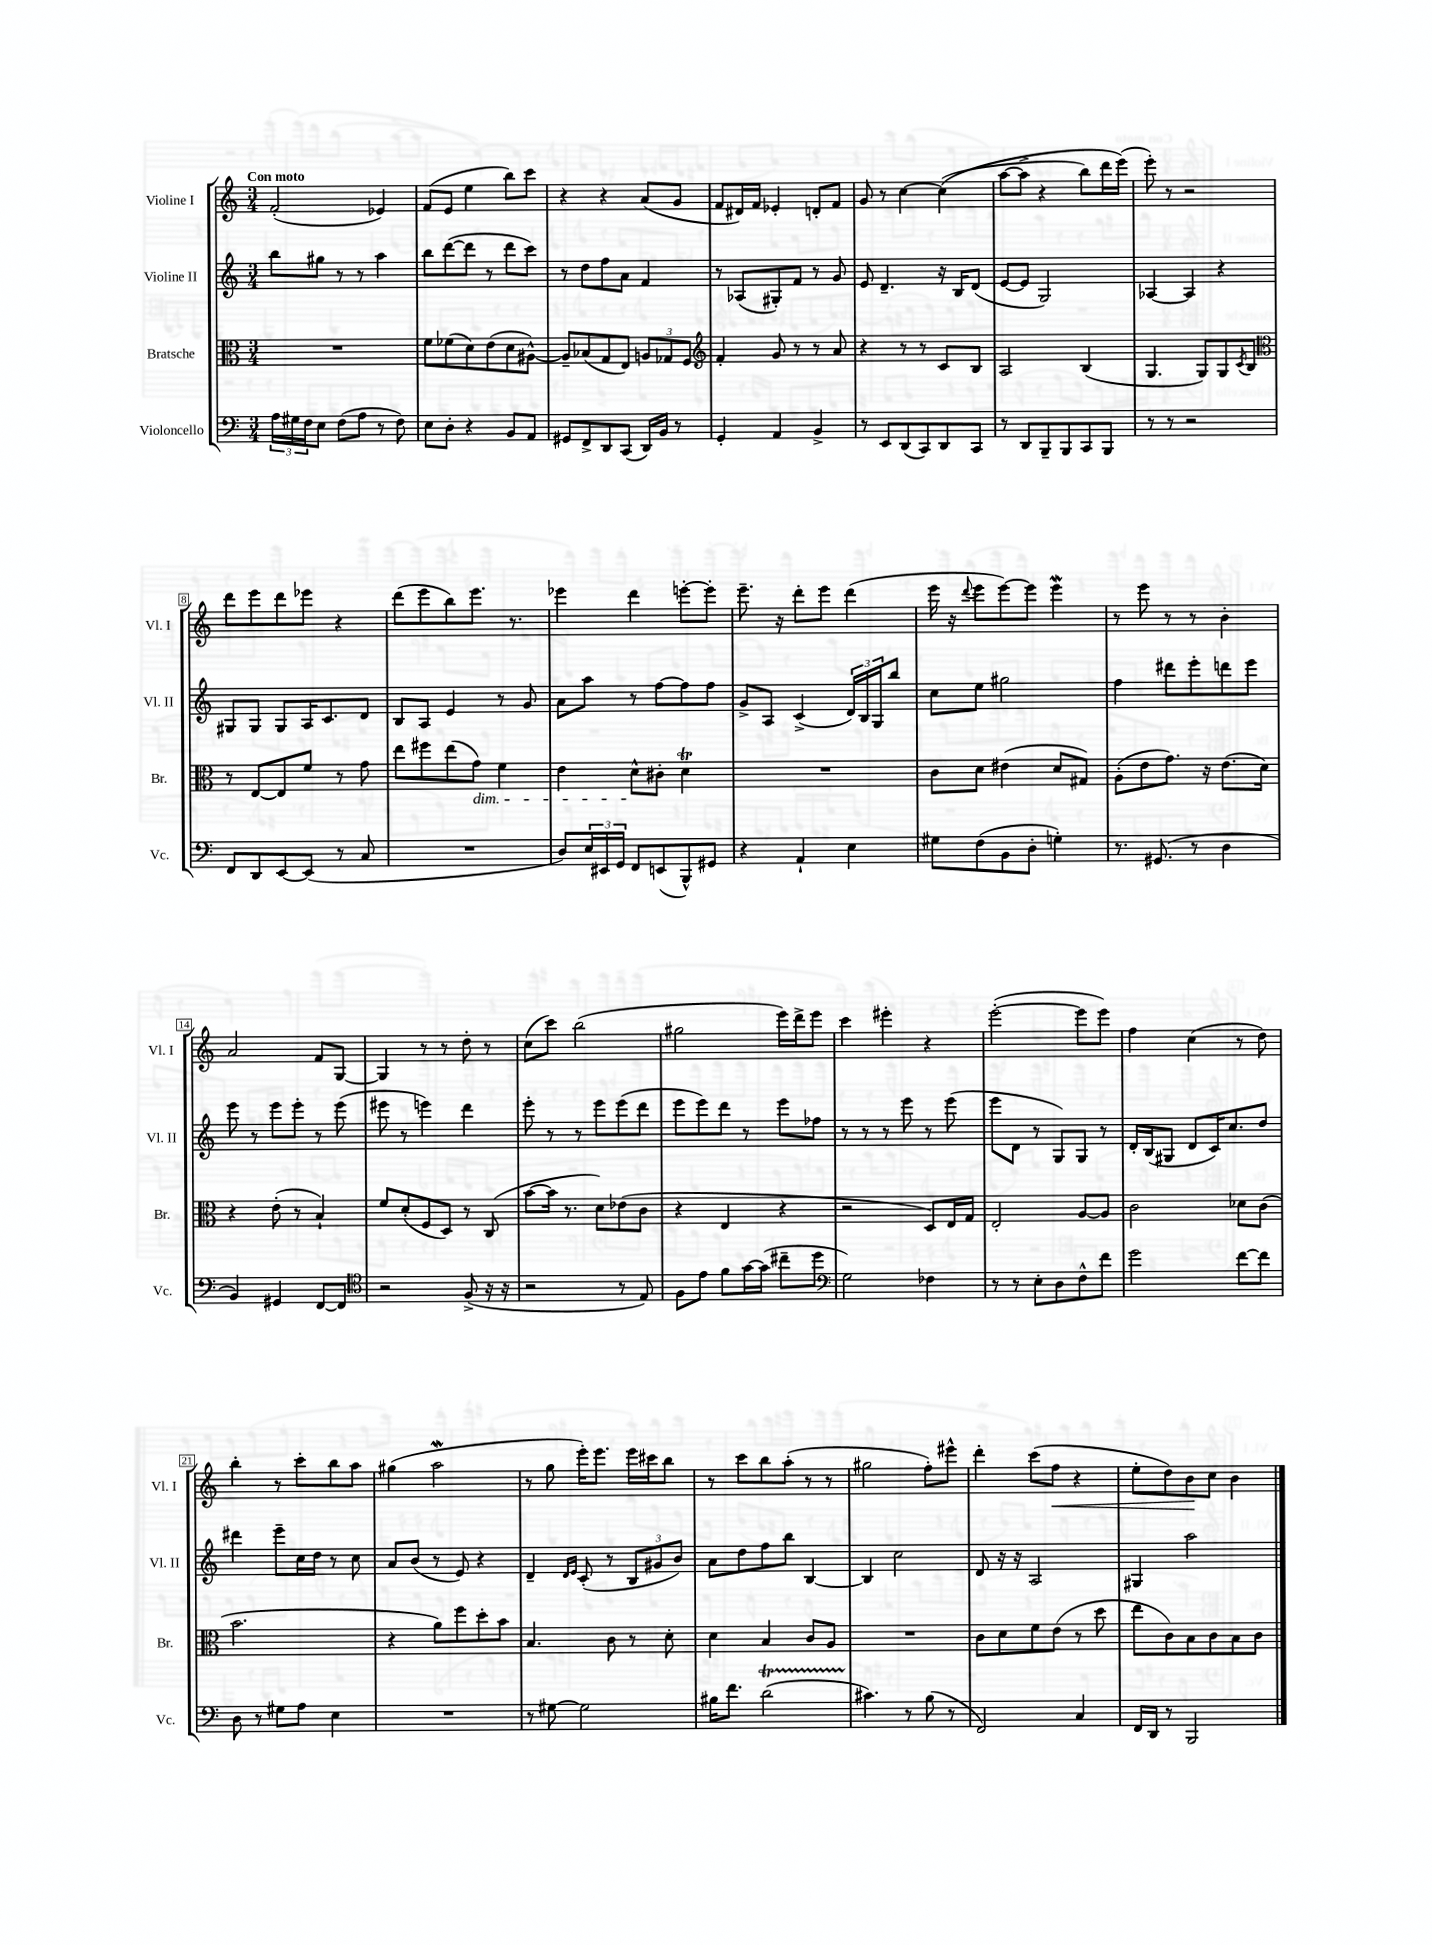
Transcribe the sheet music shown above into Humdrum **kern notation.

**kern	**kern	**kern	**kern
*staff4	*staff3	*staff2	*staff1
*clefF4	*clefC3	*clefG2	*clefG2
*k[]	*k[]	*k[]	*k[]
*M3/4	*M3/4	*M3/4	*M3/4
24A	2.r	8bb	(2f'
24G#	.	.	.
24F	.	.	.
8E	.	8gg#	.
(8F	.	8r	.
8A	.	8r	.
8r	.	4aa	4e-)
8F)	.	.	.
=	=	=	=
8E	8f	8bb	(8f
8D'	(8f-	([8ddd	8e
4r	8d)	8ddd]	4ee
.	(8e	8r	.
8BB	8d	8ddd	8bb)
8AA	[8A#^^)	8ccc)	8ccc
=	=	=	=
8GG#	8A#~]	8r	4r
8FF^	(8B-	8dd	.
8DD	8G	8ff	4r
(8CC	8E)	8a	.
16DD)	12A	4f	(8a
16BB	.	.	.
.	12G-	.	.
8r	.	.	8g
.	12F	.	.
=	=	=	=
*	*clefG2	*	*
4GG'	4f'	8r	8f
.	.	(8A-	16d#)
.	.	.	16f
4AA	8g	8G#')	4e-'
.	8r	8f	.
4BB^	8r	8r	8d'
.	8a	8g	8f
=	=	=	=
8r	4r	8e	8g
8EE	.	4.d~	8r
(8DD	8r	.	[4cc
8CC)	8r	.	.
8DD	8c	16r	&((4cc]
.	.	16B	.
8CC	8B	(8d	.
=	=	=	=
8r	2A	[8e	[8aa
8DD	.	8e]	8aa^]
8BBB~	.	2G)	4r
8BBB	.	.	.
8CC	(4B	.	8bb)
8BBB	.	.	16ddd
.	.	.	(16eee&)
=	=	=	=
8r	4.G	[4A-	8eee')
8r	.	.	8r
2r	.	4A-]	2r
.	8G)	.	.
.	8G	4r	.
.	8qc	.	.
.	8B	.	.
=	=	=	=
*	*clefC3	*	*
8FF	8r	8G#	8ddd
8DD	[8E	8G#	8eee
[8EE	8E]	8G#	8ddd
(8EE]	8f	16A	8eee-
.	.	8.c	.
8r	8r	.	4r
8C	8g	8d	.
=	=	=	=
2.r	8ee	8B	(8ddd
.	8ff#	8A	8eee
.	(8ee	4e	8bb)
.	8g)	.	8.eee
.	4f	8r	.
.	.	.	8.r
.	.	8g	.
=	=	=	=
8D)	4e	8a	4eee-
24E	.	8aa	.
24EE#	.	.	.
24GG	.	.	.
8FF	8d^^	8r	4ddd
(8EE	8c#'	[8ff	.
8BBB^^)	4d	8ff]	[8eee'
8GG#	.	8ff	8eee']
=	=	=	=
4r	2.r	8g^	8.eee~
.	.	8A	.
.	.	.	16r
4AA`	.	(4c^	8ddd'
.	.	.	8eee
4E	.	24d)	(4ddd
.	.	24B	.
.	.	24G	.
.	.	8bb	.
=	=	=	=
8G#	8c	8cc	16eee
.	.	.	16r
.	.	.	8qqddd
(8F	8d	8ee	8eee
8BB	(4e#	2gg#	[8eee)
8D'	.	.	8eee]
4G')	8d	.	4eee
.	8G#)	.	.
=	=	=	=
8.r	(8A'	4ff	8r
.	8e	.	8eee
(8.GG#	.	.	.
.	8.g)	8ddd#	8r
8r	.	8eee'	8r
.	16r	.	.
4D	(8.e	8ddd	4b'
.	.	8eee	.
.	16d)	.	.
=	=	=	=
4BB)	4r	8eee	2a
.	.	8r	.
4GG#	(8e'	8eee	.
.	8r	8eee'	.
[8FF	4B`)	8r	8f
8FF]	.	(8eee	[8G
=	=	=	=
*clefC4	*	*	*
2r	8f	8eee#	4G]
.	(8d'	8r	.
.	8F	4eee)	8r
.	8D)	.	8r
(8F^	8r	4ddd	8dd'
16r	(8C	.	8r
16r	.	.	.
=	=	=	=
2r	[8b	8eee'	(8cc
.	16b]	8r	8ccc)
.	8.r	.	.
.	.	8r	(2bb
.	8d)	8eee	.
8r	(8e-	(8eee	.
8E)	8c	8ddd	.
=	=	=	=
8F	4r	8eee	2gg#
8e	.	8eee)	.
8f	4E	8ddd	.
[16g	.	8r	.
(16g]	.	.	.
8cc#~	4r	8eee	16eee)
.	.	.	16ddd^
8dd	.	8ff-	8eee
=	=	=	=
*clefF4	*	*	*
2G)	2r	8r	4ccc
.	.	8r	.
.	.	8r	4eee#'
.	.	8eee	.
4F-	8D)	8r	4r
.	16E	(8eee	.
.	16G	.	.
=	=	=	=
8r	2E'	8eee	([2eee'
8r	.	8d	.
8E'	.	8r	.
8D	.	8G)	.
8F^^	[8A	8G	8eee]
8f	8A]	8r	8eee)
=	=	=	=
2g	2c	16d'	4ff
.	.	(16B	.
.	.	8G#	.
.	.	8d	(4cc
.	.	16c)	.
.	.	8.cc	.
[8f	8d-	.	8r
8f]	(8c	8dd	8dd)
=	=	=	=
8D	2.b	4ddd#	4bb'
8r	.	.	.
8G#	.	8eee~	8r
8A	.	16cc	8ccc'
.	.	16dd	.
4E	.	8r	8bb
.	.	8cc	8aa
=	=	=	=
2.r	4r	8a	(4gg#
.	.	(8b	.
.	8a)	8r	2aa
.	8ff	8e)	.
.	8dd'	4r	.
.	8b	.	.
=	=	=	=
8r	4.B	4d~	8r
[8G#	.	.	8gg
.	.	16qqd	.
.	.	16qqe	.
2G#]	.	(8c'	16eee')
.	.	.	8.eee
.	8c	8r	.
.	8r	12B	16eee
.	.	.	16ccc#
.	.	12g#	.
.	8d'	.	8bb
.	.	12b)	.
=	=	=	=
16B#	4d	8a	8r
8.f	.	.	.
.	.	8dd	8ccc
(2d	4B	8ff	8bb
.	.	8bb	(8aa'
.	8c	[4B	8r
.	8A	.	8r
=	=	=	=
4.c#)	2.r	4B]	2gg#
.	.	2cc	.
8r	.	.	.
(8B	.	.	8ff')
8r	.	.	8eee#^^
=	=	=	=
2FF)	8c	8d	4ddd'
.	8d	16r	.
.	.	16r	.
.	8f	2A	(8ccc
.	(8e	.	8ff
4C	8r	.	4r
.	8dd	.	.
=	=	=	=
16FF	8ee	4G#	8ee'
16DD	.	.	.
8r	8c)	.	8dd)
2BBB	8B	2aa	8b
.	8c	.	8cc
.	8B	.	4b
.	8c	.	.
==	==	==	==
*-	*-	*-	*-
